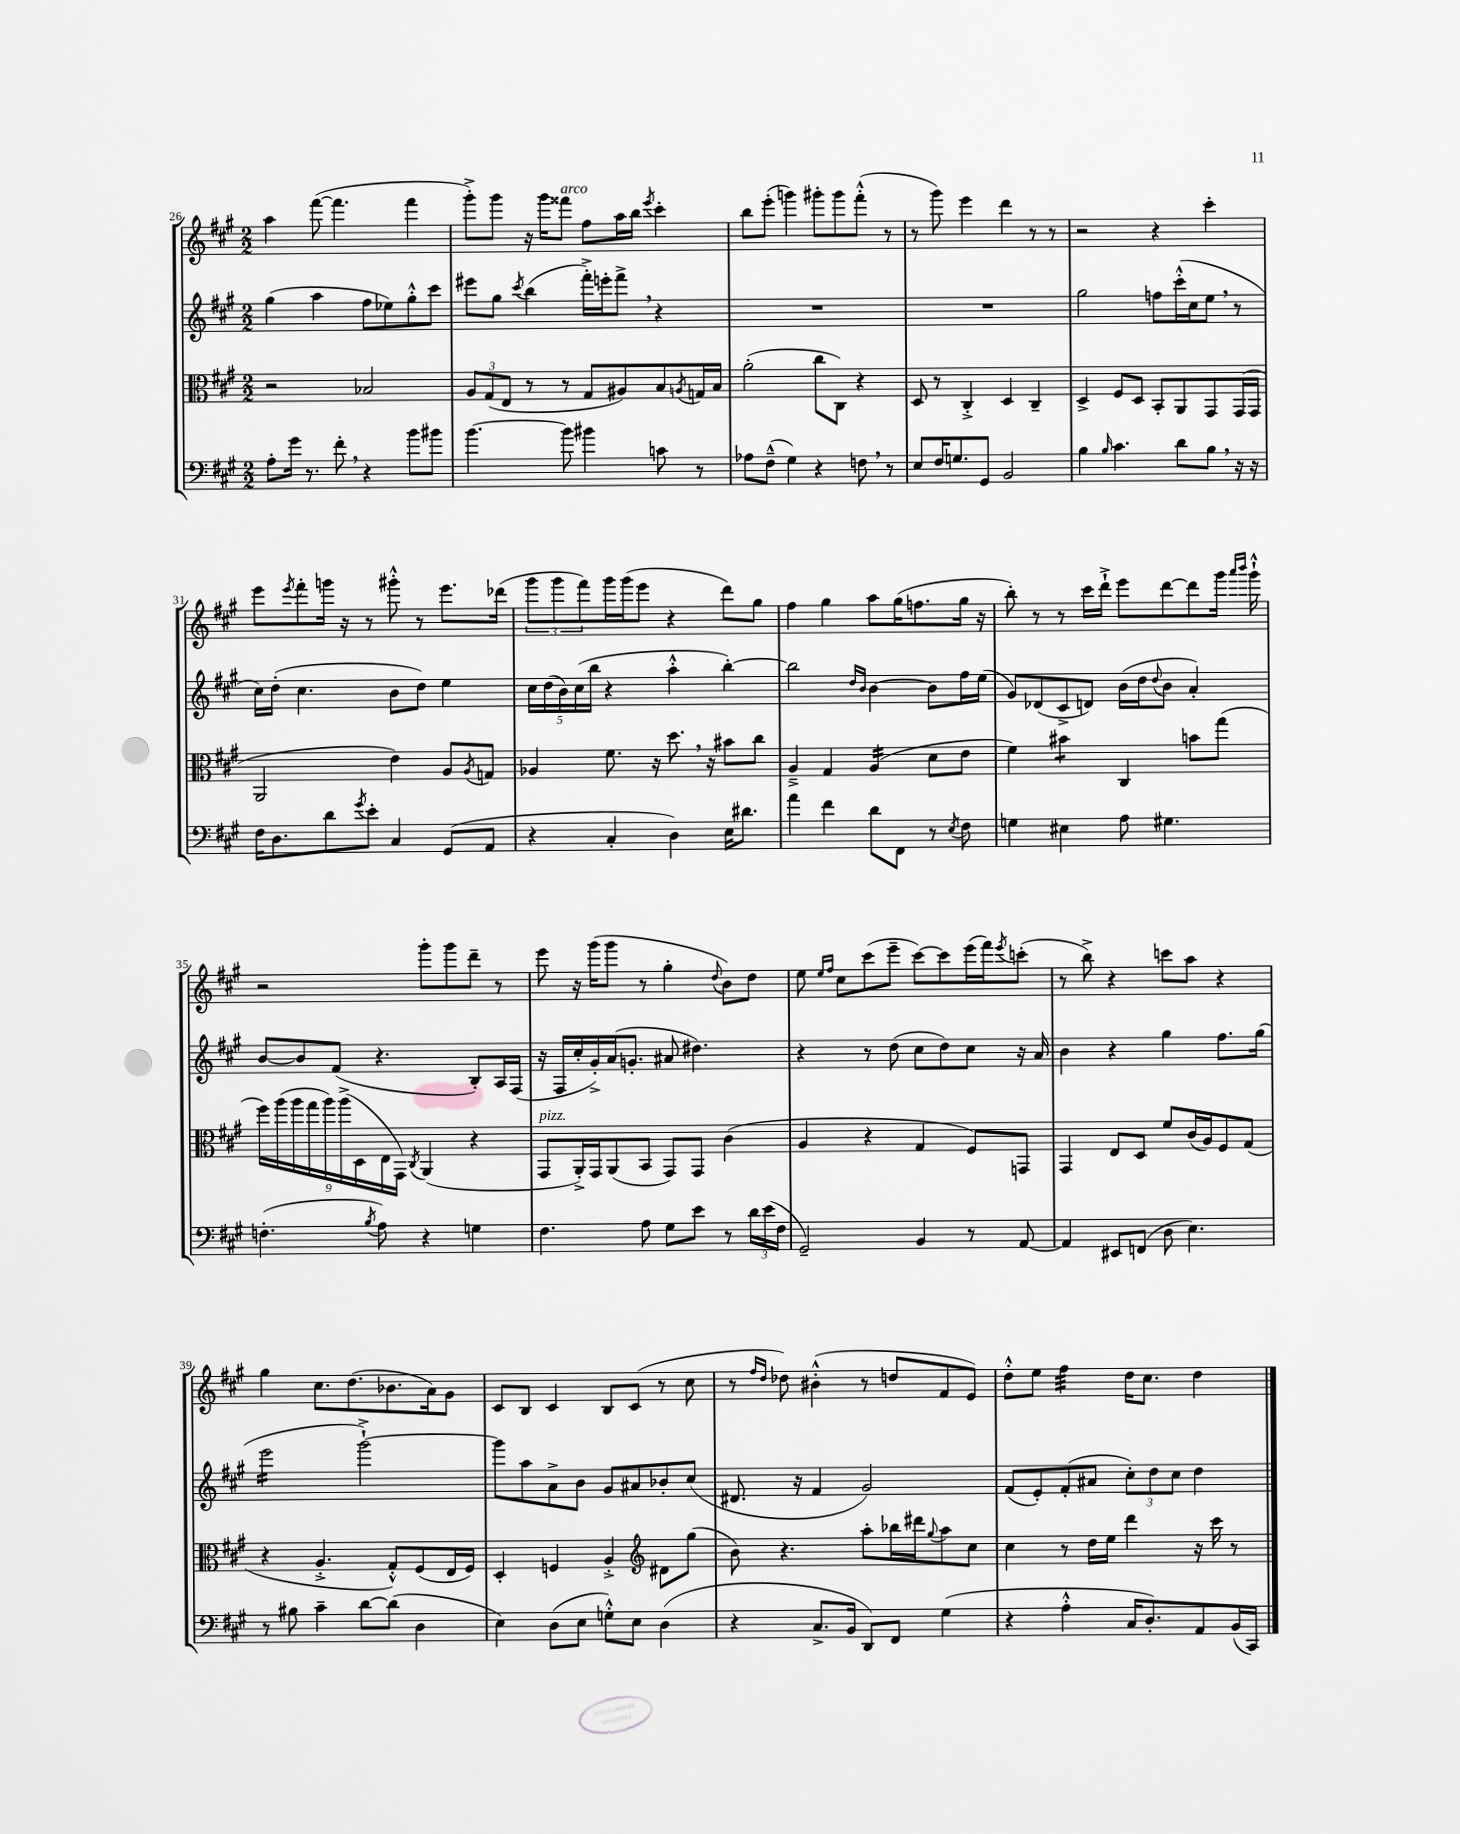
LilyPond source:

<<
\new StaffGroup <<
\new Staff = "s0" {
    \clef treble \key a \major \numericTimeSignature \time 2/2
    a''4 fis'''8~( fis'''4. fis'''4 |
    gis'''8-.->) gis'''8 r16 gis'''16 fisis'''8^\markup { \italic "arco" } fis''8 a''16 b''16 \acciaccatura { e'''8 } cis'''4-. |
    b''8 e'''8-.( g'''4) gis'''8-. gis'''8 fis'''8-.-^( r8 |
    r8 gis'''8) e'''4 d'''4 r8 r8 |
    r2 r4 cis'''4-. |
    e'''8 \acciaccatura { e'''8 } fis'''8-. g'''16 r16 r8 gis'''8-.-^ r8 e'''8. des'''16( |
    \tuplet 3/2 { gis'''8 gis'''8 fis'''8) } gis'''16 gis'''16( e'''8 r4 d'''8) gis''8 |
    fis''4 gis''4 a''8 gis''16( f''8. gis''16 r16 |
    b''8-.) r8 r8 cis'''16 d'''16-!-> e'''8 d'''8~ d'''8 gis'''16 \grace { a'''16 b'''16 } gis'''16-!-^ |
    r2 gis'''8-. gis'''8 d'''8-- r8 |
    e'''8 r16 gis'''16( gis'''8 r8 gis''4-. \appoggiatura { d''8 } b'8) d''8 |
    e''8 \grace { e''16 fis''16 } cis''8 cis'''8( e'''8-- cis'''8~) cis'''8 e'''16( fis'''16) \acciaccatura { e'''8 } c'''8-.( |
    r8 b''8->) r4 c'''8 a''8 r4 |
    gis''4 cis''8. d''8.( bes'8. a'16) gis'8 |
    cis'8 b8 cis'4 b8 cis'8( r8 cis''8 |
    r8 \grace { fis''16 d''16 } des''8) bis'4-.-^( r8 d''8 fis'8 e'8) |
    d''8-.-^ e''8 fis''4:32 d''16 cis''8. d''4 \bar "|." |
}
\new Staff = "s1" {
    \clef treble \key a \major \numericTimeSignature \time 2/2
    gis''4( a''4 fis''8 ees''8) gis''8-.-^ cis'''8 |
    eis'''8 gis''8 \acciaccatura { cis'''8 } b''4( fis'''16-.->) e'''16-. fis'''8-> \breathe r4 |
    R1 |
    R1 |
    gis''2 f''8 cis'''16-.-^( cis''16 e''8 \breathe r8 |
    cis''16) d''16-.( cis''4. b'8 d''8) e''4 |
    \tuplet 5/4 { cis''16 d''16( b'16) cis''16( b''16 } r4 a''4-.-^ b''4~-.) |
    b''2 \grace { d''16 b'16 } b'4~ b'8 fis''16 e''16( |
    gis'8) des'8( cis'8-> d'8) b'16( d''16 \appoggiatura { d''8 } b'8 a'4-.) |
    b'8~ b'8 fis'8( r4. b8-.) a16 fis16( |
    r16 fis16 cis''16-. gis'16-.->) a'16( g'8.-. ais'8 dis''4.) |
    r4 r8 d''8( cis''8 d''8) cis''8 r16 a'16 |
    b'4 r4 gis''4 fis''8. gis''16( |
    e'''2:16 gis'''2~-!->) |
    gis'''8 a''8 a'8-> b'8 gis'8 ais'8 bes'8-. cis''8( |
    dis'8. r16 fis'4 gis'2) |
    fis'8( e'8-.) fis'8-.( ais'8 \tuplet 3/2 { cis''8-.) d''8 cis''8 } d''4 \bar "|." |
}
\new Staff = "s2" {
    \clef alto \key a \major \numericTimeSignature \time 2/2
    r2 bes2 |
    \tuplet 3/2 { a8 gis8( e8 } r8 r8 gis8 ais8) b8 \acciaccatura { a8 } g16 b16 |
    a'2-.( cis''8 cis8) r4 |
    d8 r8 cis4-.-> d4 cis4-- |
    d4-> fis8 d8 b,8-. a,8 gis,8 gis,16( gis,16 |
    a,2 e'4) a8 \acciaccatura { a8 } g8 |
    aes4 fis'8. r16 d''8. \breathe r16 bis'8 cis''8 |
    a4---> gis4 a4:16( d'8 e'8 |
    fis'4) bis'4:8 cis4 b'8 gis''8( |
    \tuplet 9/8 { fis''16) a''16( a''16 gis''16 a''16) a''16->( d16 e16 gis,16) } \acciaccatura { cis8 } a,4( r4 |
    gis,8^\markup { \italic "pizz." } a,16-.->) gis,16 a,8( b,8 gis,8) gis,8 cis'4( |
    a4 r4 gis4 fis8) g,8 |
    gis,4 e8 d8 fis'8 cis'16( a16) fis8 gis8( |
    r4 a4.-.-> gis8-.-^) fis8( e16 fis16) |
    d4-. f4 a4-.-> \clef treble dis'8 gis''8( |
    b'8) r4. a''8-. bes''16 dis'''16 \appoggiatura { gis''8 } a''8 cis''8 |
    cis''4 r8 d''16 e''16 d'''4 r16 cis'''16 r8 \bar "|." |
}
\new Staff = "s3" {
    \clef bass \key a \major \numericTimeSignature \time 2/2
    a8-. gis'16 r8. fis'8-. \breathe r4 b'8 bis'8 |
    b'4.~ b'8 bis'4 c'8 r8 |
    aes8 fis8---^( gis4) r4 f8 \breathe r8 |
    e8 fis16 g8. gis,8 b,2 |
    b4 \grace { b16 } cis'4. d'8 b8 \breathe r16 r16 |
    fis16 d8. d'8 \acciaccatura { gis'8 } e'8-. cis4 gis,8( a,8 |
    r4 cis4-. d4) e16 dis'8. |
    a'4 fis'4 d'8 fis,8 r8 \acciaccatura { e8 } fis8 |
    g4 eis4 a8 gis4. |
    f4.-.( \acciaccatura { b8 } a8) r4 g4 |
    fis4. a8 gis8 e'8 r8 \tuplet 3/2 { d'16 e'16( fis16 } |
    gis,2--) b,4 r8 a,8~ |
    a,4 eis,8 f,8( d8 e4.) |
    r8 bis8 cis'4-- d'8~ d'8( d4 |
    e4) d8( e8 g8-.-^) e8 d4( |
    r4 cis8.-> b,16 d,8) fis,8 gis4( |
    r4 a4-.-^ cis16 d8.-.) a,8 b,16( cis,16) \bar "|." |
}
>>
>>
\layout { \context { \Score currentBarNumber = #26 } }
